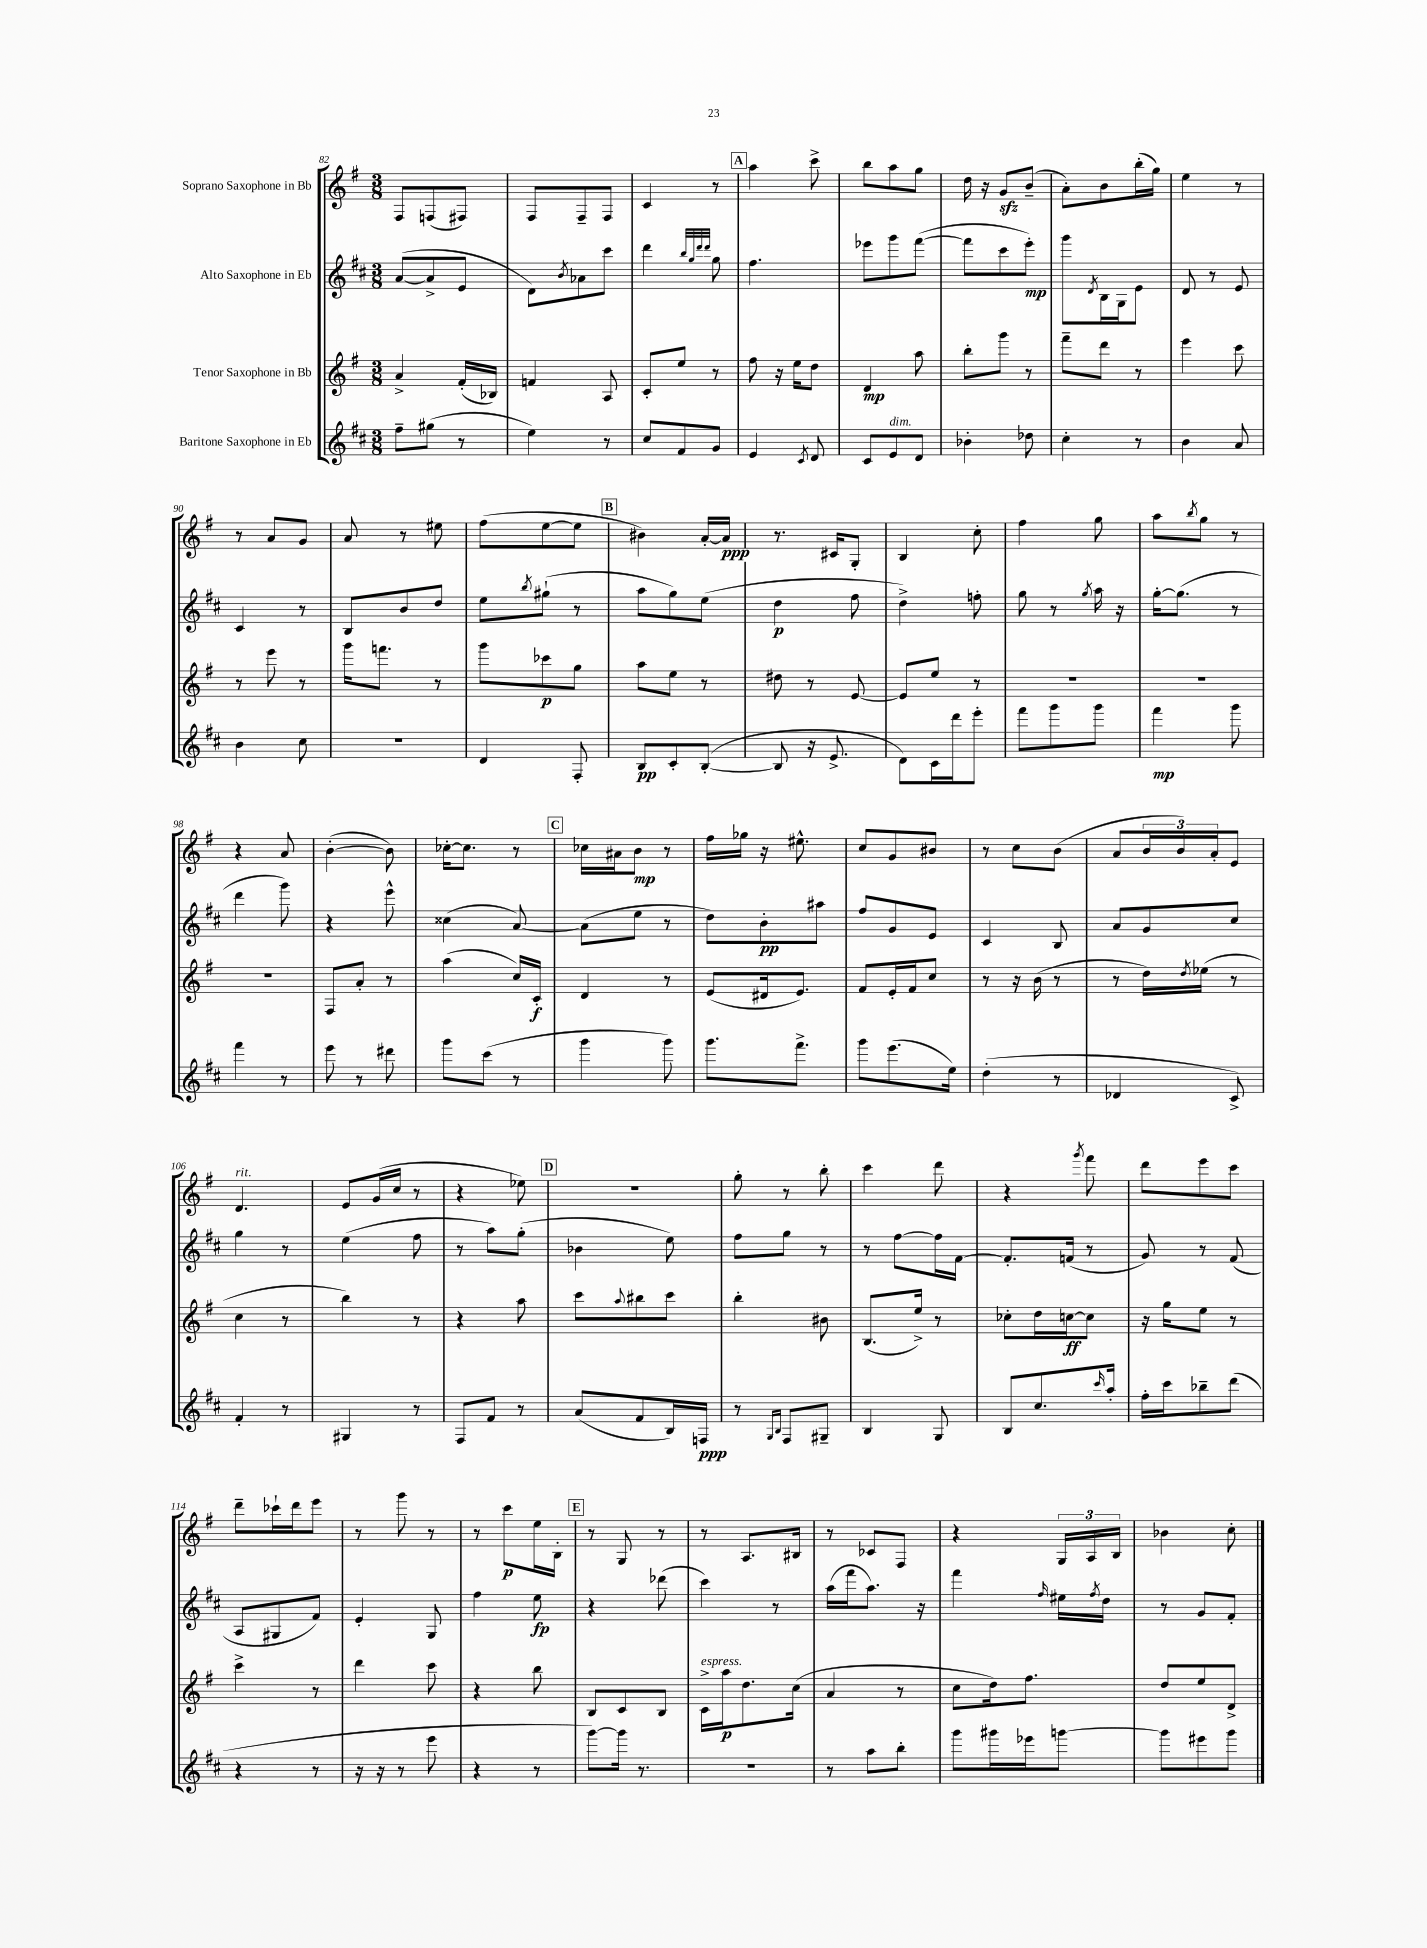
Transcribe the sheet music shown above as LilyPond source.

<<
\new StaffGroup <<
\new Staff = "s0" \with { instrumentName = "Soprano Saxophone in Bb" } {
    \clef treble \key g \major \numericTimeSignature \time 3/8
    fis8 f8( fis8) |
    fis8 fis8-- fis8 |
    c'4 r8 |
    \mark \markup { \box "A" } a''4 c'''8-> |
    b''8 a''8 g''8 |
    d''16 r16 g'8\sfz b'8--( |
    a'8-.) b'8 b''16-.( g''16) |
    e''4 r8 |
    r8 a'8 g'8 |
    a'8 r8 eis''8 |
    fis''8( e''8~ e''8 |
    \mark \markup { \box "B" } bis'4) a'16~-. a'16\ppp |
    r8. cis'16 g8-. |
    b4 c''8-. |
    fis''4 g''8 |
    a''8 \acciaccatura { b''8 } g''8 r8 |
    r4 a'8 |
    b'4~-.( b'8) |
    ces''16~-. ces''8. r8 |
    \mark \markup { \box "C" } ces''16 ais'16 b'8\mp r8 |
    fis''16 ges''16 r16 eis''8.-^ |
    c''8 g'8 bis'8 |
    r8 c''8 b'8( |
    a'8 \tuplet 3/2 { b'16 b'16) a'16-. } e'8 |
    d'4.^\markup { \italic "rit." } |
    e'8 g'16( c''16 r8 |
    r4 ees''8) |
    \mark \markup { \box "D" } R4. |
    g''8-. r8 b''8-. |
    c'''4 d'''8 |
    r4 \acciaccatura { g'''8 } fis'''8 |
    d'''8 e'''8 c'''8 |
    d'''8-- ces'''16-! d'''16 e'''8 |
    r8 g'''8 r8 |
    r8 c'''8\p e''16 b16-. |
    \mark \markup { \box "E" } r8 g8 r8 |
    r8 a8. bis16 |
    r8 ces'8 fis8 |
    r4 \tuplet 3/2 { g16 a16 b16 } |
    bes'4 c''8-. \bar "|." |
}
\new Staff = "s1" \with { instrumentName = "Alto Saxophone in Eb" } {
    \clef treble \key d \major \numericTimeSignature \time 3/8
    a'8~( a'8-> e'8 |
    d'8) \acciaccatura { b'8 } aes'8 cis'''8 |
    d'''4 \grace { b''32 g''32 d'''32 d'''32 } g''8 |
    \mark \markup { \box "A" } fis''4. |
    ees'''8 g'''8 fis'''8~( |
    fis'''8 cis'''8 e'''8-.\mp) |
    g'''8 \acciaccatura { d'8 } b16 g16 e'8 |
    d'8 r8 e'8 |
    cis'4 r8 |
    b8 b'8 d''8 |
    e''8 \acciaccatura { b''8 } gis''8-!( r8 |
    \mark \markup { \box "B" } a''8 g''8) e''8( |
    d''4\p fis''8 |
    d''4->) f''8-. |
    g''8 r8 \acciaccatura { g''8 } a''16 r16 |
    g''16~-. g''8.( r8 |
    d'''4 g'''8) |
    r4 e'''8-^ |
    cisis''4( a'8~) |
    \mark \markup { \box "C" } a'8( e''8 r8 |
    d''8) b'8-.\pp ais''8 |
    fis''8 g'8 e'8 |
    cis'4 b8 |
    a'8 g'8 cis''8 |
    g''4 r8 |
    e''4( fis''8 |
    r8 a''8) g''8-.( |
    \mark \markup { \box "D" } bes'4 e''8) |
    fis''8 g''8 r8 |
    r8 fis''8~ fis''16 fis'16~ |
    fis'8.-. f'16( r8 |
    g'8) r8 fis'8( |
    a8 gis8 fis'8) |
    e'4-. g8 |
    fis''4 e''8\fp |
    \mark \markup { \box "E" } r4 des'''8( |
    cis'''4) r8 |
    a''16( fis'''16 a''8.) r16 |
    fis'''4 \grace { fis''16 } eis''16 \acciaccatura { fis''8 } d''16 |
    r8 g'8 fis'8-. \bar "|." |
}
\new Staff = "s2" \with { instrumentName = "Tenor Saxophone in Bb" } {
    \clef treble \key g \major \numericTimeSignature \time 3/8
    a'4-> fis'16-.( bes16) |
    f'4 a8 |
    c'8-. e''8 r8 |
    \mark \markup { \box "A" } fis''8 r16 e''16 d''8 |
    d'4\mp a''8 |
    b''8-. g'''8 r8 |
    fis'''8-- d'''8 r8 |
    e'''4 c'''8 |
    r8 e'''8 r8 |
    g'''16 f'''8. r8 |
    g'''8 ces'''8\p g''8 |
    \mark \markup { \box "B" } a''8 e''8 r8 |
    dis''8 r8 e'8~ |
    e'8 e''8 r8 |
    R4. |
    R4. |
    R4. |
    fis8 a'8-. r8 |
    a''4( c''16) c'16-.\f |
    \mark \markup { \box "C" } d'4 r8 |
    e'8( dis'16 e'8.) |
    fis'8 e'16-. fis'16 c''8 |
    r8 r16 b'16( r8 |
    r8 d''16) \acciaccatura { d''8 } ees''16( r8 |
    c''4 r8 |
    b''4) r8 |
    r4 a''8 |
    \mark \markup { \box "D" } c'''8 \appoggiatura { a''8 } bis''8 c'''8 |
    b''4-. bis'8 |
    b8.( e''16->) r8 |
    ces''8-. d''16 c''16~\ff c''8 |
    r16 g''16 e''8 r8 |
    c'''4-> r8 |
    d'''4 c'''8 |
    r4 b''8 |
    \mark \markup { \box "E" } b8 c'8 b8 |
    c'16->^\markup { \italic "espress." } a''16\p d''8. c''16( |
    a'4 r8 |
    c''8 d''16) fis''8. |
    d''8 e''8 d'8-> \bar "|." |
}
\new Staff = "s3" \with { instrumentName = "Baritone Saxophone in Eb" } {
    \clef treble \key d \major \numericTimeSignature \time 3/8
    fis''8-- gis''8( r8 |
    e''4) r8 |
    cis''8 fis'8 g'8 |
    \mark \markup { \box "A" } e'4 \acciaccatura { cis'8 } d'8 |
    cis'8 e'8^\markup { \italic "dim." } d'8 |
    bes'4-. des''8 |
    cis''4-. r8 |
    b'4 a'8 |
    b'4 cis''8 |
    R4. |
    d'4 fis8-. |
    \mark \markup { \box "B" } b8\pp cis'8-. b8~-.( |
    b8 r16 e'8.-> |
    d'8) cis'16 d'''16 e'''8-. |
    fis'''8 g'''8 g'''8 |
    fis'''4\mp g'''8 |
    fis'''4 r8 |
    e'''8 r8 dis'''8 |
    g'''8 cis'''8( r8 |
    \mark \markup { \box "C" } g'''4 g'''8) |
    g'''8. fis'''8.-> |
    g'''8 e'''8.( e''16) |
    d''4-.( r8 |
    des'4 cis'8->) |
    fis'4-. r8 |
    gis4 r8 |
    fis8 fis'8 r8 |
    \mark \markup { \box "D" } a'8( fis'8 b16) f16\ppp |
    r8 \grace { g16 b16 } fis8 gis8-- |
    b4 g8 |
    b8 cis''8. \grace { cis'''16 } a''16-. |
    fis''16-. cis'''16 bes''8-- d'''8( |
    r4 r8 |
    r16 r16 r8 e'''8 |
    r4 r8 |
    \mark \markup { \box "E" } g'''8~) g'''16 r8. |
    r4. |
    r8 a''8 b''8-. |
    g'''8 gis'''16 ees'''16 g'''8~ |
    g'''8 eis'''8 g'''8 \bar "|." |
}
>>
>>
\layout { \context { \Score currentBarNumber = #82 } }
